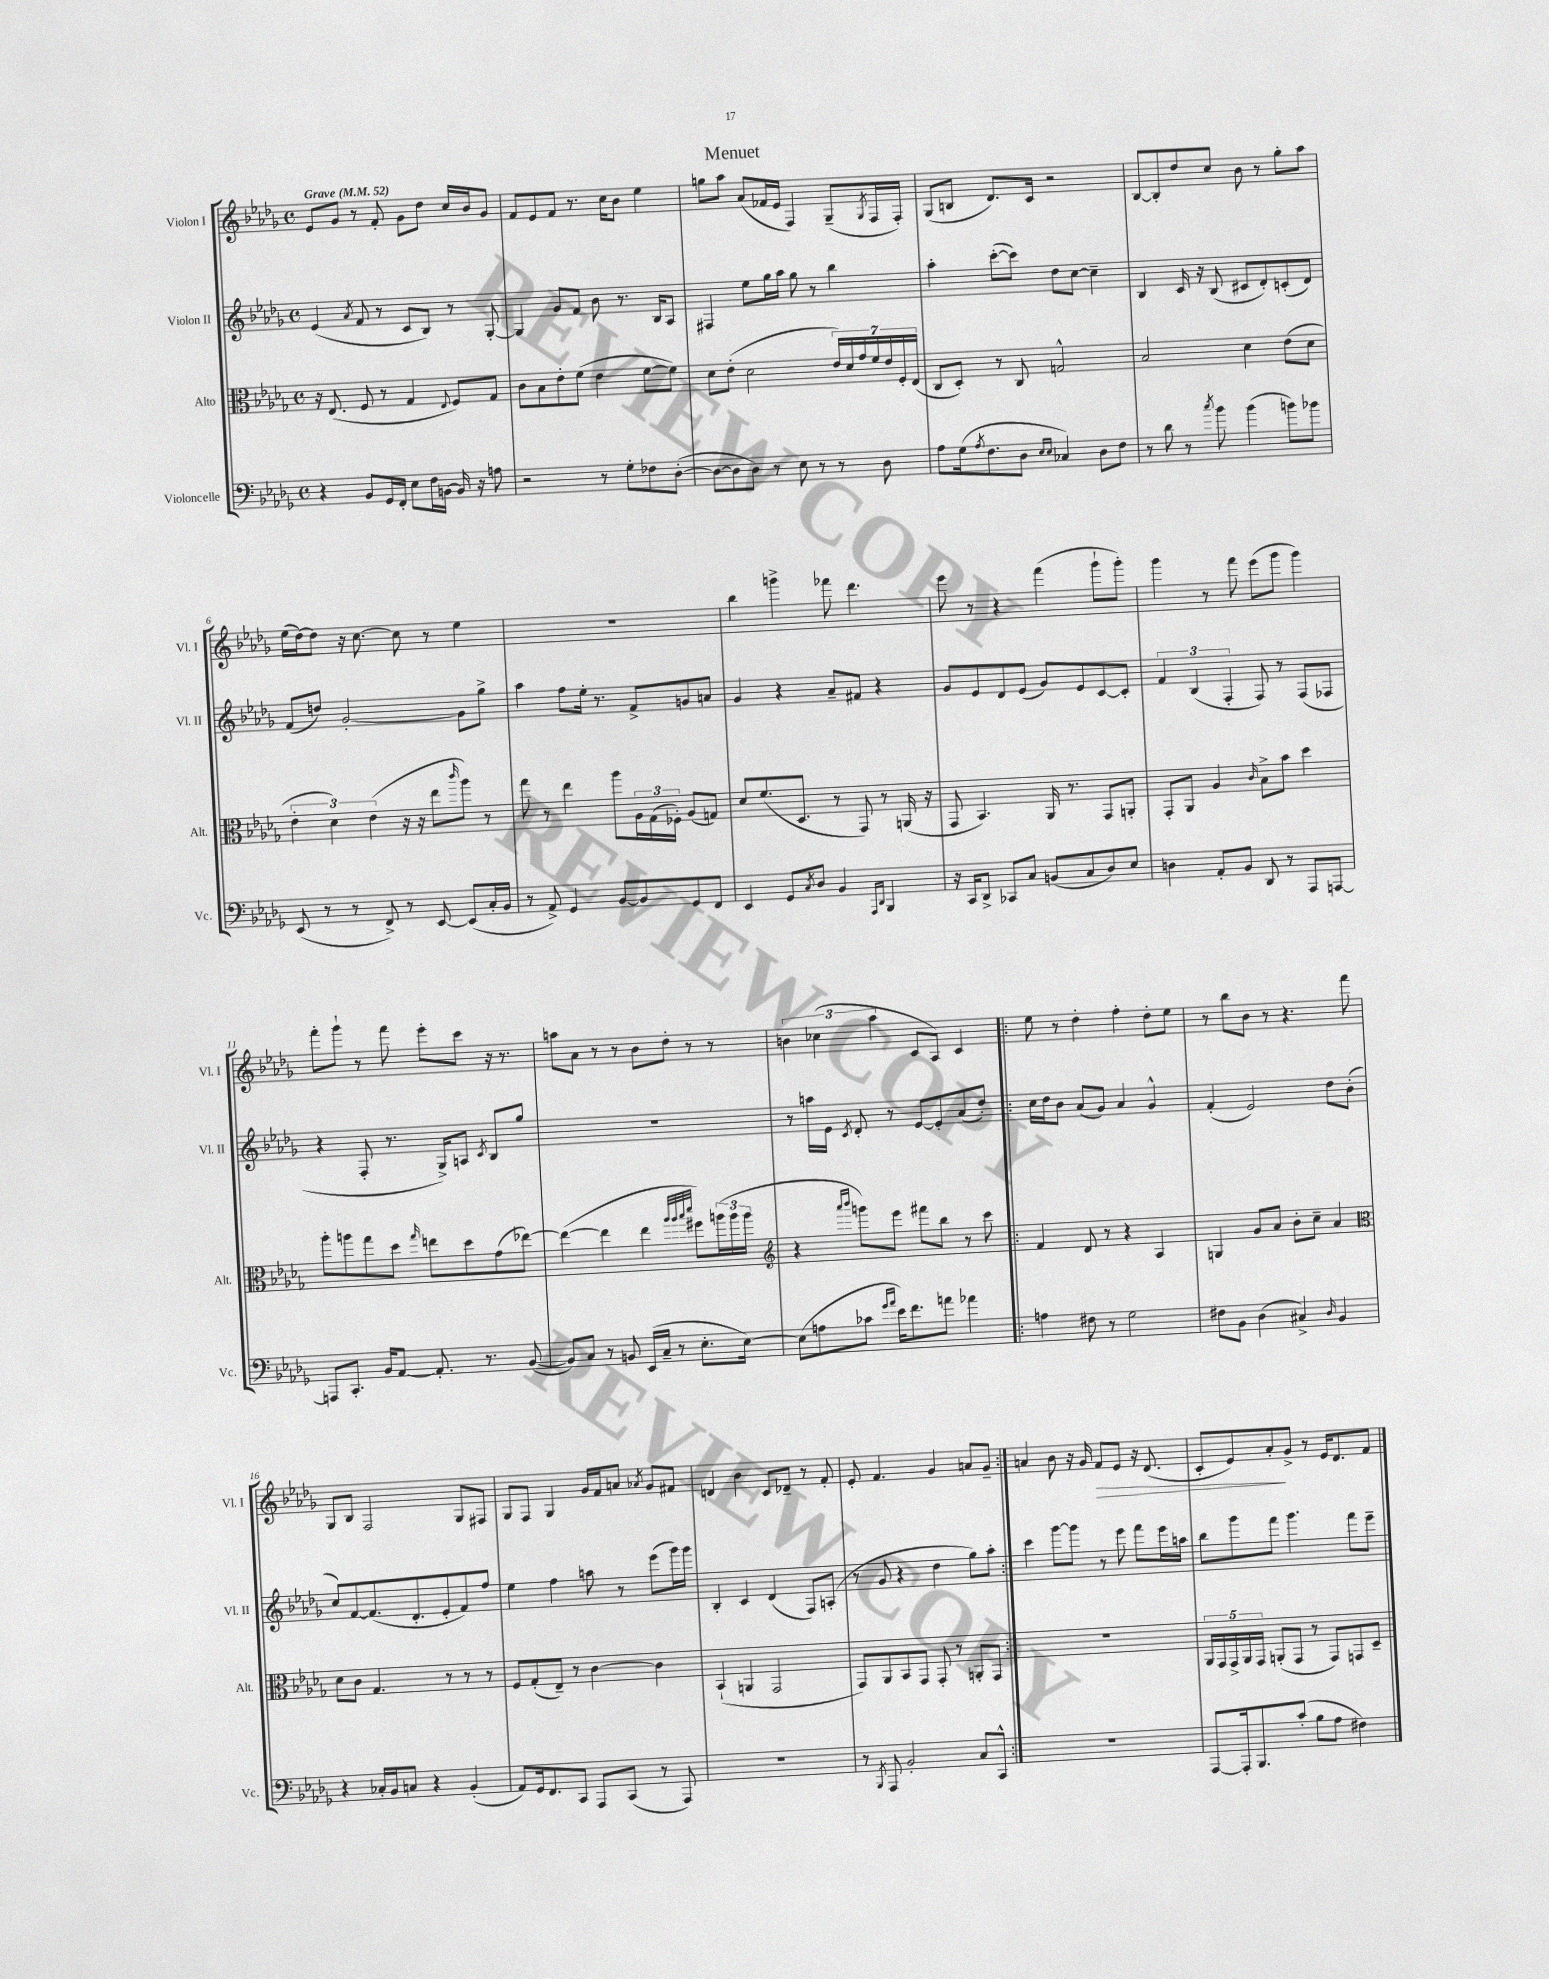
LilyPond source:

\header { title = "Menuet" }
<<
\new StaffGroup <<
\new Staff = "s0" \with { instrumentName = "Violon I" shortInstrumentName = "Vl. I" } {
    \clef treble \key des \major \defaultTimeSignature \time 4/4 \tempo "Grave" 4 = 52
    ees'8 ges'8 r8 f'8-. ges'8 des''8 c''16 bes'16 ges'8 |
    f'8 ees'8 f'8 r8. c''16 bes'8 ees''4 |
    g''8 aes''8 aes'8( fes'16 ees'16 f4) ges8--( \acciaccatura { ges8 } f16 f16-.) |
    ges8( b8 des'8.) c'16 r2 |
    bes8~ bes8-. des''8 c''8 bes'8 r8 ges''8-. aes''8 |
    ees''16( des''16~) des''8 r16 c''8.~ c''8 r8 ees''4 |
    R1 |
    bes''4 g'''4-> fes'''8 des'''4. |
    ees'''8 r8 r4 f'''4( ges'''8-! ges'''8-.) |
    ges'''4 r8 f'''8 ees'''8( ges'''8 ges'''4) |
    f'''8-. ges'''8-! r8 f'''8 ees'''8-. c'''8 r16 r8. |
    a''8 aes'8 r8 r8 bes'8 des''8-. r8 r8 |
    \tuplet 3/2 { b'4 ces''4( aes''4 } c'8 aes8) c'4 |
    \repeat volta 2 { ees''8 r8 des''4-. f''4-. des''8-. ees''8 |
    r8 bes''8 bes'8 r8 r4. f'''8 |
    ges8 bes8 f2 ges8 fis8 |
    ges8 f8 ges4 ges'16 f'16 a'8 \acciaccatura { aes'8 } ges'8 fis'8 |
    d'4 bes'4 c'8 des'8-- r8 f'8-. |
    ees'8-. f'4. ges'4 a'8 ges'8-- | }
    a'4 bes'8 r16 ges'16 f'8\> ees'8 r16 des'8.( |
    c'8-. ees'8) aes'8-.\! ges'8-> r8 ees'16 des'8. f'8 \bar "|." |
}
\new Staff = "s1" \with { instrumentName = "Violon II" shortInstrumentName = "Vl. II" } {
    \clef treble \key des \major \defaultTimeSignature \time 4/4
    ees'4( \acciaccatura { aes'8 } f'8 r8 c'8 bes8) r8 ges8~-. |
    ges4 ges'8 f'8 bes'8 r8. bes16 aes8 |
    fis4 ees''8 ges''16 aes''16 ges''8 r8 bes''4 |
    aes''4-. c'''8~-.( c'''8) des''8 c''8~ c''4-- |
    bes4 c'16 r16 bes8( cis'8 des'8-.) c'8-.( des'8) |
    f'8( d''8) ges'2~-. ges'8 ges''8-> |
    aes''4 f''8 ees''16-. r8. f'8-> g'8 a'8 |
    ges'4 r4 aes'8-- fis'8 r4 |
    ges'8 ees'8 des'8 ees'8( ges'8) ees'8 c'8~ c'8-. |
    \tuplet 3/2 { f'4 bes4( f4-. } f8) r8 f8( fes8 |
    r4 f8-. r8. ges16->) a8 \acciaccatura { c'8 } bes8 ges''8 |
    R1 |
    r8 a''16 ees'16 \acciaccatura { c'8 } des'8-. r8 ees'8~ ees'8-. aes'8( des''8-.) |
    \repeat volta 2 { c''16 des''16 bes'8 aes'8( ges'8) aes'4 ges'4-^ |
    f'4-.( ees'2) des''8 bes'8-.( |
    c''8) f'8~ f'8.( des'8.-. ees'8-. f'8) f''8 |
    ees''4 f''4 a''8 r8 ees'''8( ges'''16) ges'''16 |
    bes4-. c'4 des'4( f8) a8-.( |
    r8 ges'8 r4 des''4 ges''8) aes''8-. | }
    c'''4 ges'''8~ ges'''8 r8 ees'''8 f'''8 ees'''16 a''16 |
    bes''8 ges'''8 f'''8 ges'''4. f'''8 ees'''8-- \bar "|." |
}
\new Staff = "s2" \with { instrumentName = "Alto" shortInstrumentName = "Alt." } {
    \clef alto \key des \major \defaultTimeSignature \time 4/4
    r16 ees8.( f8 r8 ges4 \appoggiatura { ees8 } f8) ges8 |
    c'8 bes8 ees'8-. f'8( ees'4 f'8~ f'8) |
    des'8 ees'8-.( des'2 \tuplet 7/4 { ees'16) des'16 ges'16 f'16 ees'16 f16-. ees16( } |
    c8 des8-.) r8 c8 g2-^ |
    bes2 des'4 ees'8( des'8 |
    \tuplet 3/2 { ees'4-. des'4) ees'4( } r16 r16 ees''8 \grace { c'''16 } aes''8) r8 |
    ges''8 r8 ees''4 aes''8 \tuplet 3/2 { aes16 ges16( fes16-.) } aes8( g8) |
    des'8 f'8.( des8. r8 ges,8) r8 a,16( r16 |
    ges,8 bes,4.) aes,16 r8. ges,8 a,8-. |
    ges,8-. aes,8 aes4 \grace { c'16 } bes8-> bes'8 des''4 |
    aes''8-. a''8 ges''8 des''8 \grace { ges''16 } e''8 des''8 ges'8( ees''8~) |
    ees''4~( ees''4 ees''4 \grace { aes''32 aes''32 bes''32 des'''32 } fis''8) \tuplet 3/2 { a''16( a''16 a''16 } |
    \clef treble r4 \grace { aes'''16 bes'''16 } g'''8) ees'''8 fis'''8 bes''8 r8 c'''8 |
    \repeat volta 2 { f'4 des'8 r8 r4 aes4 |
    g4 ges'8 aes'8 bes'8-. c''8-- aes'4 |
    \clef alto des'8 c'8 ges4. r8 r8 r8 |
    f8 ges8-.( ees8--) r8 c'4~ c'4 |
    bes,4-!( a,4 ges,2 |
    ges,8) aes,8 bes,8 ges,8 ges,8-. r8 a,8-. ges,8 | }
    R1 |
    \tuplet 5/4 { aes,16 ges,16 ges,16-> aes,16 ges,16 } a,8-.( ges,8 r8 ges,8) g,8 des8-- \bar "|." |
}
\new Staff = "s3" \with { instrumentName = "Violoncelle" shortInstrumentName = "Vc." } {
    \clef bass \key des \major \defaultTimeSignature \time 4/4
    r4 bes,8 ges,16 f,16-. ees8 f16 b,16~ b,16 r16 a8 |
    r2 r8 ges8-. fes8 des8~-.( |
    des8~ des8 des8) r8 ees8 r8 r8 des8 |
    aes8 ges16( \acciaccatura { aes8 } f8. des8 \grace { ees16 ees16 } ces4) des8 f8 |
    r8 des'8 r8 \acciaccatura { c''8 } bes'8 bes'4( b'8) bes'8 |
    ees,8( r8 r8 f,8->) r8 ees,8~ ees,8( c16-. bes,16 |
    r8 aes,8->) ges,4 bes,8~ bes,8 ges,8 f,8 |
    ees,4 ges,8 \acciaccatura { c8 } des8 bes,4 \grace { aes,,16 des,16 } bes,,4 |
    r16 c,16 des,8-> ces,8 c8 b,8( c8 des8) ees8 |
    d4 aes,8-. bes,8 des,8 r8 aes,,8 a,,8~ |
    a,,8 c,8.-. bes,16 aes,8~ aes,8.-. r8. bes,8~( |
    bes,8) c8 r8 b,8 ees,16( c16-- r8 ees8.-. ees16~) |
    ees8( a8 ces'8 \grace { ges'16 aes'16 } ees'16) f'8. a'8 aes'4 |
    \repeat volta 2 { a4 fis8 r8 ges2 |
    fis8 bes,8 des4( cis4->) \grace { des16 } bes,4 |
    r4 ces16-. bes,16 c8 r4 bes,4-.( |
    aes,8) ges,16 f,8. c,8 aes,,8 c,8( r8 aes,,8) |
    R1 |
    r8 \acciaccatura { bes,,8 } aes,,8 bes,2-. c8 c,8-^ | }
    R1 |
    aes,,8~ aes,,16-. bes,,8. c'8-.( bes8 aes8 fis4) \bar "|." |
}
>>
>>
